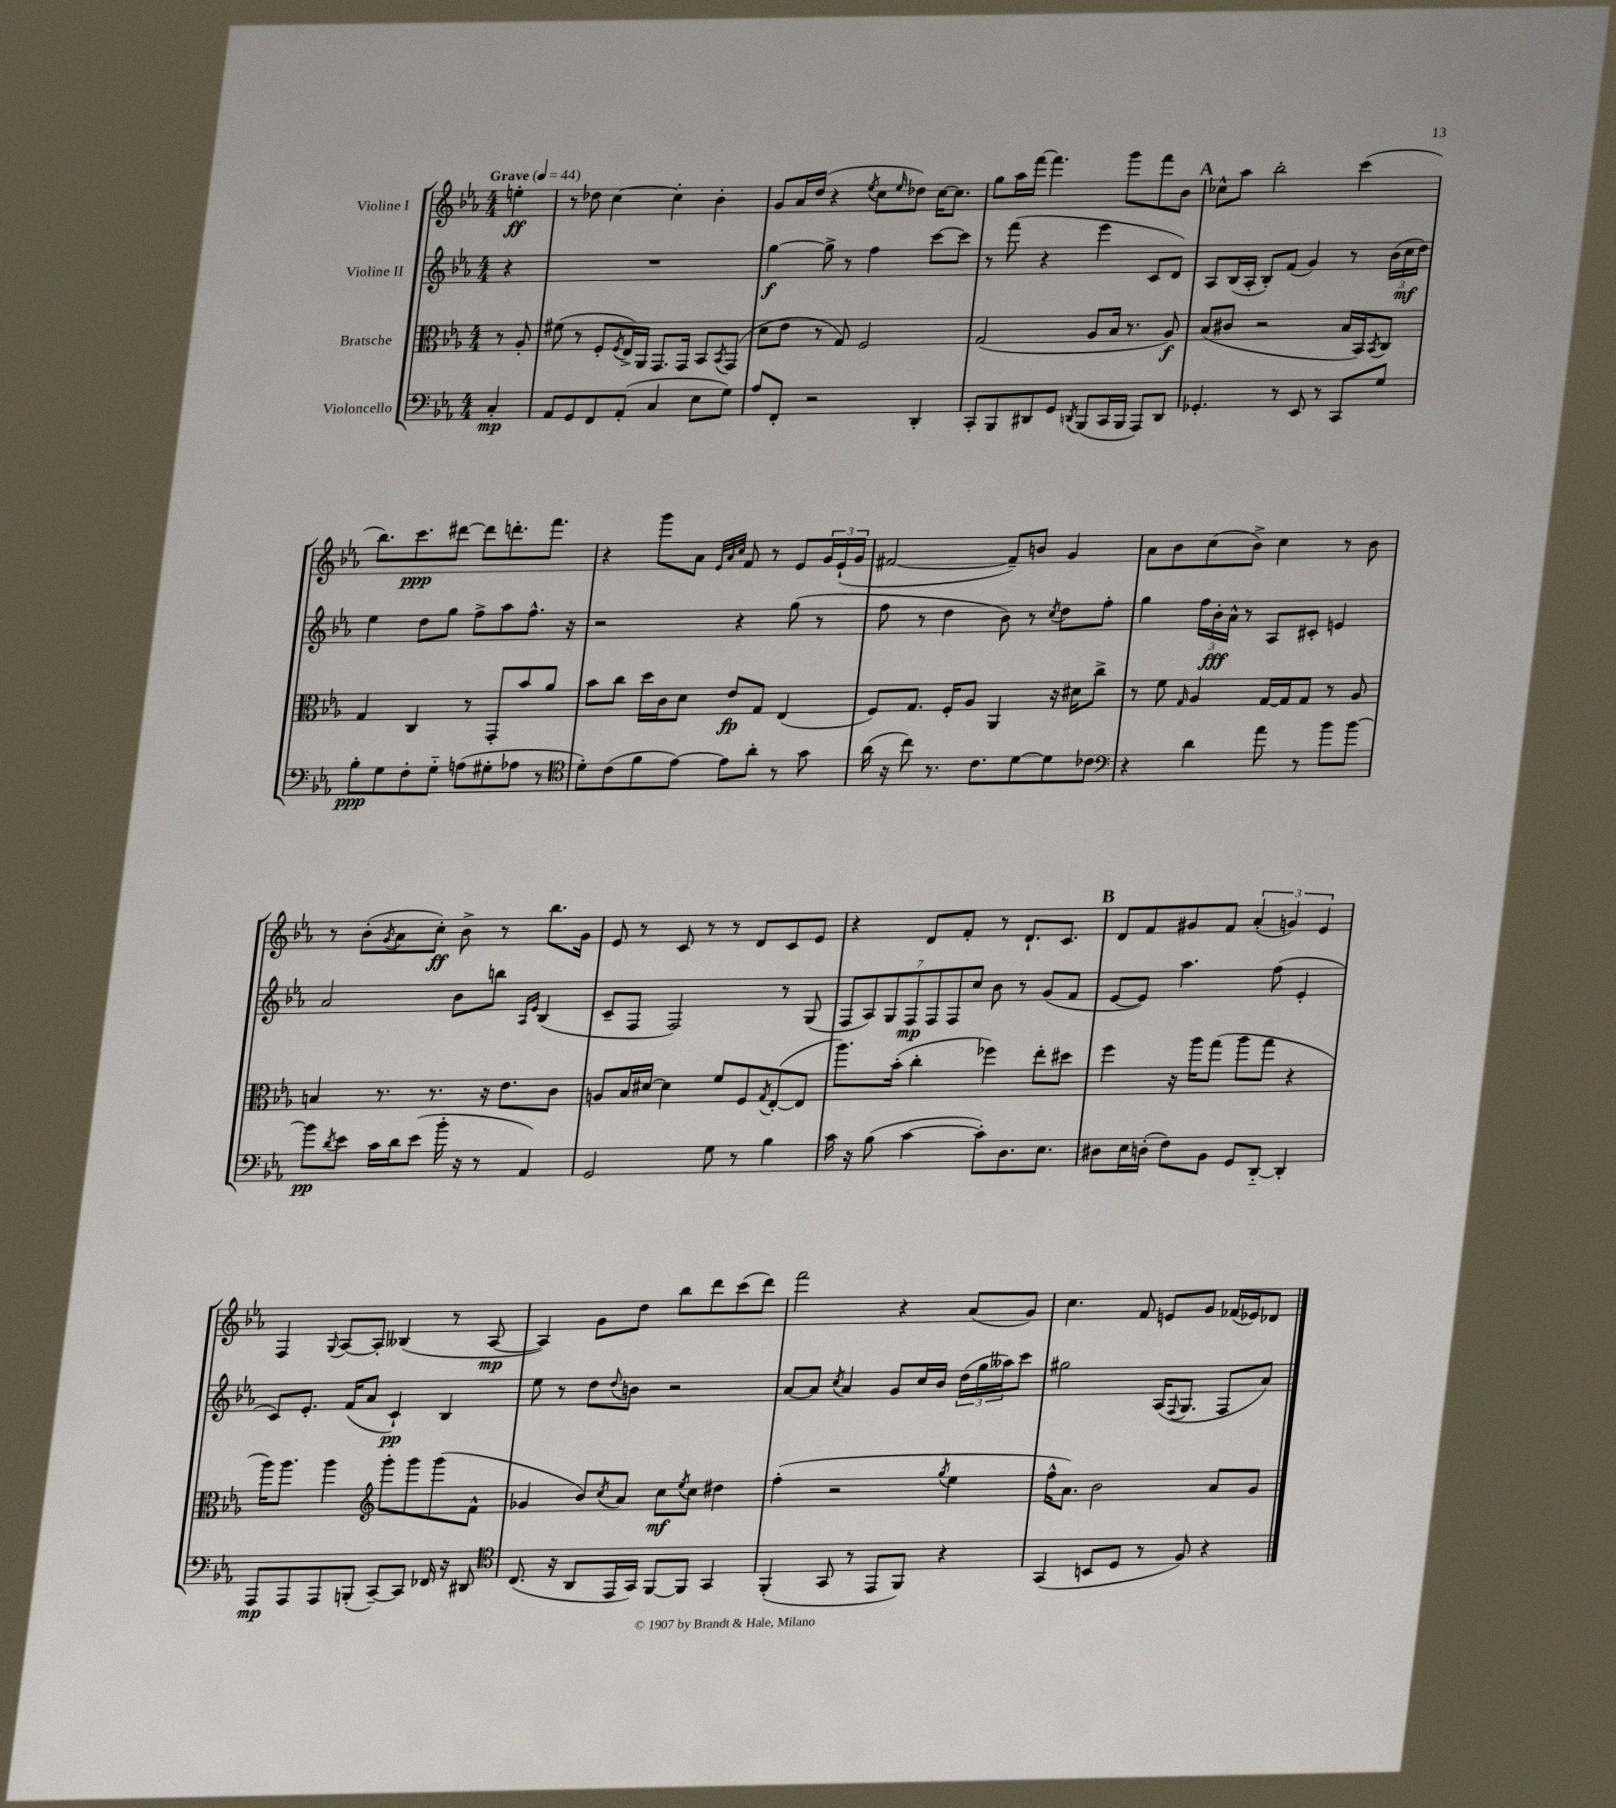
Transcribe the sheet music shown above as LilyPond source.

<<
\new StaffGroup <<
\new Staff = "s0" \with { instrumentName = "Violine I" } {
    \clef treble \key ees \major \numericTimeSignature \time 4/4 \partial 4 \tempo "Grave" 4 = 44
    e''4-.\ff |
    r8 des''8 c''4~ c''4-. bes'4-. |
    g'8 aes'16 d''16( r4 \acciaccatura { ees''8 } c''8 \grace { ees''16 } des''8) c''16~ c''8. |
    g''8 aes''16 f'''16~ f'''4. g'''8 f'''8 bes'8 |
    \mark \markup { \bold "A" } ces''8-^ aes''8 bes''2-. c'''4( |
    bes''8.) c'''8.\ppp dis'''8~ dis'''8 d'''8.-. f'''8. |
    r4 g'''8 aes'8 \grace { ees'32 aes'32 c''32 } f'8 r8 ees'8 \tuplet 3/2 { g'16 ees'16-!( g'16 } |
    fis'2~ fis'8--) b'8 g'4 |
    aes'8 bes'8 c''8( bes'8->) c''4 r8 bes'8 |
    r8 bes'8-.( \acciaccatura { g'8 } aes'8 c''8-.\ff) bes'8-> r8 bes''8. g'16 |
    ees'8 r8 c'8 r8 r8 d'8 c'8 ees'8 |
    r4 d'8 f'8-. r8 d'8.-! c'8. |
    \mark \markup { \bold "B" } d'8 f'8 gis'8 f'8 \tuplet 3/2 { aes'4-.( g'4) ees'4 } |
    f4 \appoggiatura { g8 } aes8~ aes8-. beses4( r8 aes8~\mp |
    aes4) g'8 d''8 bes''8 d'''8 c'''8( d'''8) |
    f'''2 r4 aes'8( g'8) |
    c''4. f'8 e'8 g'8 fes'16( ees'16) des'8 \bar "|." |
}
\new Staff = "s1" \with { instrumentName = "Violine II" } {
    \clef treble \key ees \major \numericTimeSignature \time 4/4 \partial 4
    r4 |
    R1 |
    g''4~\f g''8-> r8 f''4 c'''8~ c'''8 |
    r8 f'''8( r4 ees'''4 c'8 d'8) |
    \mark \markup { \bold "A" } aes8 bes16( aes16-. bes8-.) f'8( g'4) r8 \tuplet 3/2 { bes'16( c''16\mf d''16) } |
    ees''4 d''8 g''8 f''8-> aes''8 f''8.-^ r16 |
    r2 r4 g''8( r8 |
    f''8 r8 d''4 bes'8) r8 \acciaccatura { c''8 } d''8 f''8-. |
    g''4 \tuplet 3/2 { f''16 bes'16-.\fff aes'16-^ } r8 aes8 cis'8-. e'4 |
    aes'2 bes'8 b''8 \grace { aes16 ees'16 } bes4( |
    c'8-- f8 f2) r8 g8( |
    \tuplet 7/4 { f8 aes8) g8 f8\mp f8 f8 c''8 } bes'8 r8 g'8( f'8 |
    \mark \markup { \bold "B" } ees'8~ ees'8) aes''4. f''8( ees'4-. |
    c'8) ees'8.-. f'16( aes'8 c'4-!\pp) bes4 |
    ees''8 r8 d''8 \appoggiatura { d''8 } b'8 r2 |
    aes'8~ aes'8 \acciaccatura { c''8 } aes'4 g'8 c''16 bes'16 \tuplet 3/2 { d''16( g''16 aeses''16) } c'''8 |
    gis''2 aes16( \appoggiatura { f8 } g8. f8 aes'8) \bar "|." |
}
\new Staff = "s2" \with { instrumentName = "Bratsche" } {
    \clef alto \key ees \major \numericTimeSignature \time 4/4 \partial 4
    r8 aes8-. |
    fis'8( r8 f8-. \acciaccatura { f8 } ees16->) aes,16 g,8. g,16 bes,8 \acciaccatura { bes,8 } g,8( |
    d'8 ees'8 r8 g8) f2 |
    g2( aes8 bes16 r8. aes8\f) |
    \mark \markup { \bold "A" } bes8( cis'8 r2 bes16 bes,16) \acciaccatura { bes,8 } c8 |
    g4 c4 r8 g,8-. bes'8 aes'8 |
    bes'8 c''8 d''16 c'16 d'8 ees'8\fp g8 ees4( |
    f8) g8. f16-. aes8 aes,4 r16 dis'16 c''8-> |
    r8 f'8 \grace { g16 } aes4 g16~ g16 g8 r8 aes8 |
    b4 r8. r8. r16 ees'8. c'8 |
    a8 bes16 dis'16~ dis'4 f'8 f8 \acciaccatura { g8 } ees8~-.( ees8 |
    aes''8.) bes'16-.( c''4-. fes''4) ees''8-. dis''8 |
    \mark \markup { \bold "B" } f''4 r16 aes''16 g''8( aes''8 g''8 r4 |
    aes''16) aes''8. aes''4 \clef treble g'''8-. g'''8 g'''8( f'8-^ |
    ges'4 bes'8) \acciaccatura { c''8 } aes'8 c''8\mf \acciaccatura { ees''8 } c''8 dis''4 |
    f''4-.( r2 \acciaccatura { g''8 } ees''4 |
    f''16-^ aes'8.) bes'2 aes'8 g'8 \bar "|." |
}
\new Staff = "s3" \with { instrumentName = "Violoncello" } {
    \clef bass \key ees \major \numericTimeSignature \time 4/4 \partial 4
    c4-.\mp |
    aes,8 g,8 f,8 aes,8-.( c4 ees8 g8) |
    aes8 f,8-. r2 d,4-. |
    c,8-. bes,,8 dis,8 g,8 \acciaccatura { d,8 } bes,,8( c,16 bes,,16 aes,,8) d,8 |
    \mark \markup { \bold "A" } ges,4.-. r8 ees,8 r8 c,8 g8 |
    bes8-.\ppp g8 f8-. g8-_ a8( gis8-. aes8 r8 |
    \clef tenor d'8-.) c'8( f'8 ees'8~) ees'8 aes'8-. r8 g'8 |
    aes'16( r16 c''8) r8. c'8. d'8~ d'8 ces'8 |
    \clef bass r4 d'4 aes'8 r8 bes'8 bes'8~ |
    bes'8\pp \acciaccatura { d'8 } ees'8 c'16 d'16 ees'8( bes'16-. r16 r8 aes,4) |
    g,2 g8 r8 bes4 |
    c'16 r16 bes8( c'4~ c'8-.) d8. ees8. |
    \mark \markup { \bold "B" } dis8 ees16 d16-.( f8) bes,8 g,8 d,8~-_ d,4-. |
    aes,,8\mp aes,,8 aes,,8 b,,8-.( c,8~--) c,8 fes,16 r16 dis,8 |
    \clef tenor c8.( r16 aes,8 ees,16 g,16) f,8~ f,8 g,4 |
    f,4-.( g,8 r8 ees,8 f,8) r4 |
    g,4( b,8 d8 r8 f8) r4 \bar "|." |
}
>>
>>
\layout { \context { \Score \remove "Bar_number_engraver" } }
